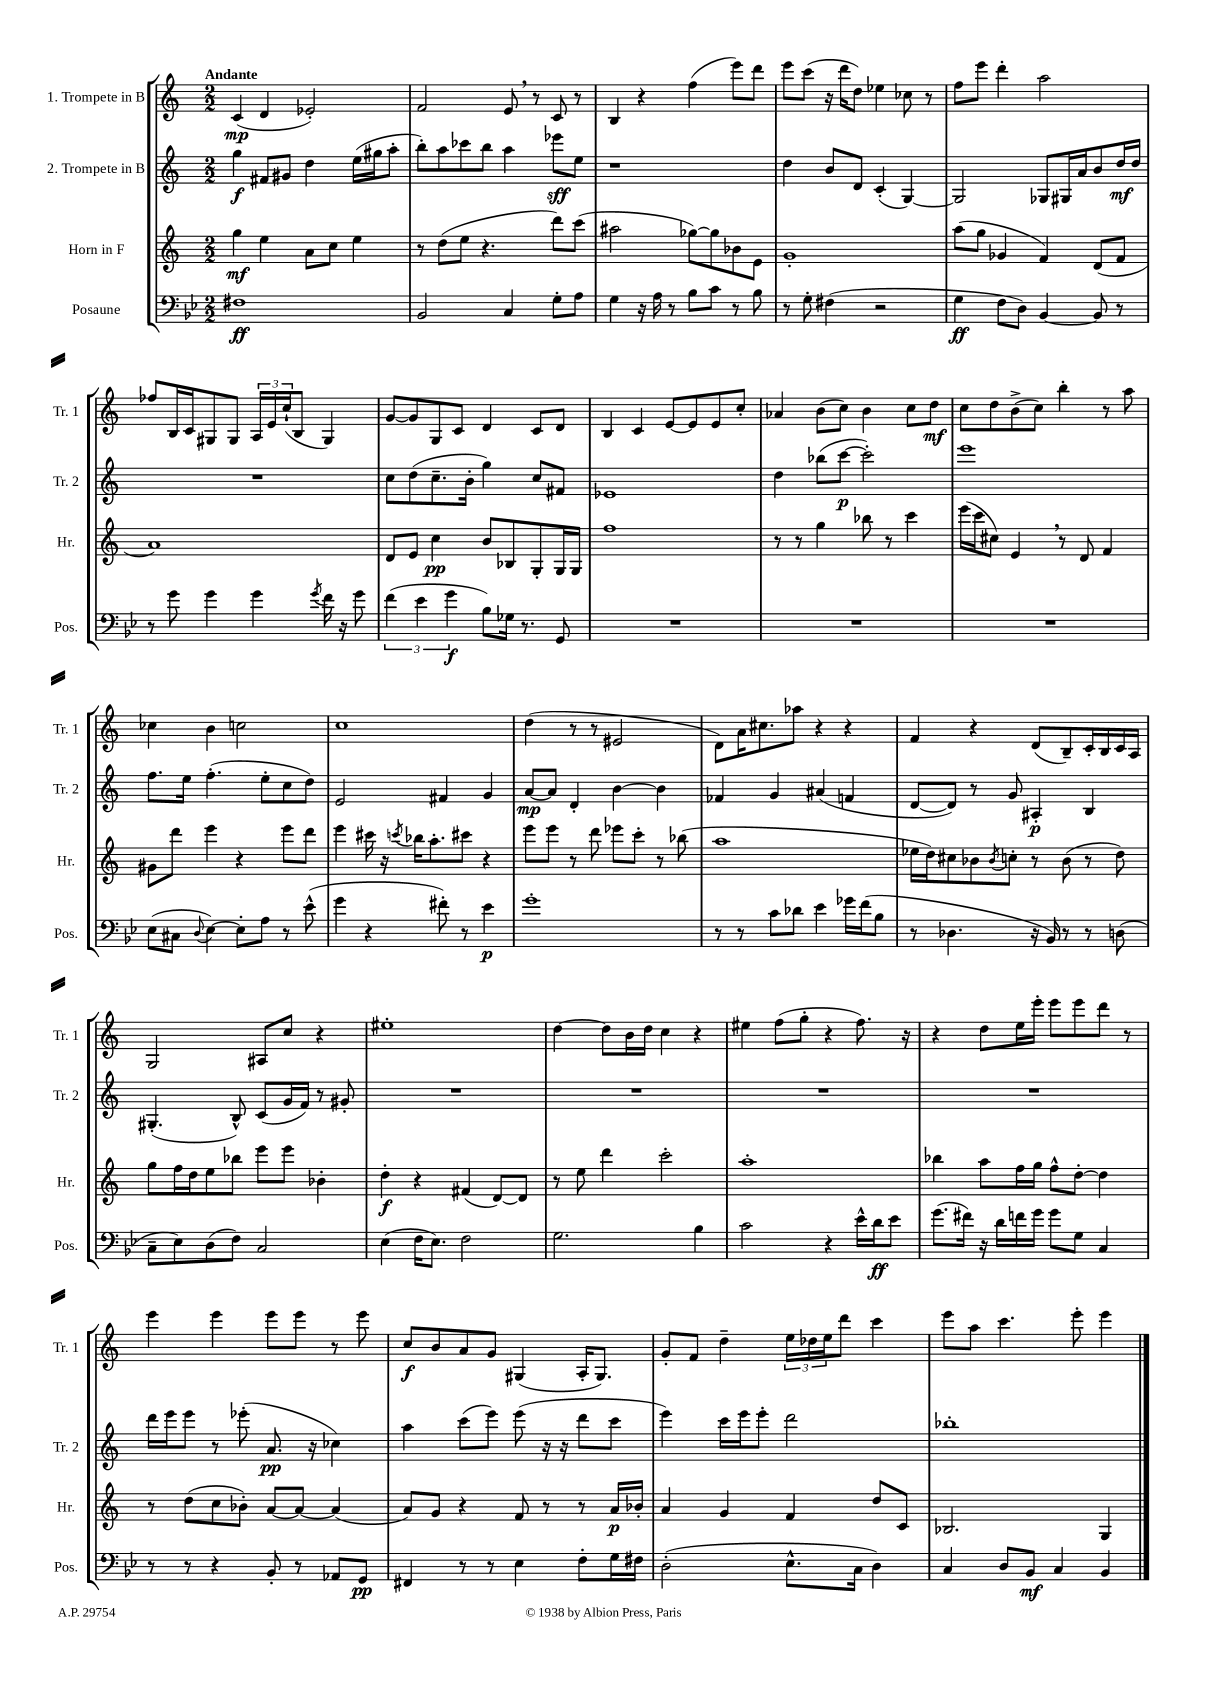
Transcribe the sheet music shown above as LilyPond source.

<<
\new StaffGroup <<
\new Staff = "s0" \with { instrumentName = "1. Trompete in B" shortInstrumentName = "Tr. 1" } {
    \clef treble \key c \major \numericTimeSignature \time 2/2 \tempo "Andante"
    c'4\mp( d'4 ees'2-.) |
    f'2 e'8 \breathe r8 c'8 r8 |
    b4 r4 f''4( e'''8) d'''8 |
    e'''8 c'''8( r16 d'''16 d''8) ees''4 ces''8 r8 |
    f''8 e'''8 d'''4-. a''2 |
    fes''8 b16 c'16 gis8 gis8 \tuplet 3/2 { a16 e'16 c''16-!( } b8 gis4) |
    g'8~ g'8 g8 c'8 d'4 c'8 d'8 |
    b4 c'4 e'8~ e'8 e'8 c''8-. |
    aes'4 b'8( c''8) b'4 c''8 d''8\mf |
    c''8 d''8 b'8->( c''8) b''4-. r8 a''8 |
    ces''4 b'4 c''2 |
    c''1 |
    d''4( r8 r8 eis'2 |
    d'8) a'16 cis''8. aes''8 r4 r4 |
    f'4 r4 d'8( b8--) c'16-. b16 c'16 a16 |
    g2 ais8 c''8 r4 |
    eis''1-. |
    d''4~ d''8 b'16 d''16 c''4 r4 |
    eis''4 f''8( g''8-. r4 f''8.) r16 |
    r4 d''8 e''16 e'''16-. e'''8 e'''8 d'''8 r8 |
    e'''4 e'''4 e'''8 e'''8 r8 e'''8 |
    c''8\f b'8 a'8 g'8 gis4( a16-. gis8.) |
    g'8-. f'8 d''4-- \tuplet 3/2 { e''16 des''16 e''16 } d'''8 c'''4 |
    e'''8 a''8 c'''4. e'''8-. e'''4 \bar "|." |
}
\new Staff = "s1" \with { instrumentName = "2. Trompete in B" shortInstrumentName = "Tr. 2" } {
    \clef treble \key c \major \numericTimeSignature \time 2/2
    g''4\f fis'8 gis'8 d''4 e''16( gis''16 a''8-. |
    b''8-.) a''8 ces'''8 b''8 a''4 ees'''8\sff e''8 |
    r1 |
    d''4 b'8 d'8 c'4-.( g4~) |
    g2 ges8 gis16 a'16 b'8 d''16\mf d''16 |
    R1 |
    c''8 d''8( c''8.-- b'16-. g''4) c''8 fis'8 |
    ees'1 |
    d''4 bes''8( c'''8~\p c'''2-.) |
    e'''1 |
    f''8. e''16 f''4.-.( e''8-. c''8 d''8) |
    e'2 fis'4 g'4 |
    a'8~\mp a'8 d'4-. b'4~ b'4 |
    fes'4 g'4 ais'4( f'4 |
    d'8~ d'8) r8 g'8 ais4-.\p b4 |
    gis4.-.( b8-^) c'8( g'16 f'16) r8 gis'8-. |
    R1 |
    R1 |
    R1 |
    R1 |
    d'''16 e'''16 e'''8 r8 ees'''8-.( a'8.\pp r16 ces''4) |
    a''4 c'''8( e'''8) e'''8( r16 r16 d'''8 c'''8 |
    e'''4) c'''16 e'''16 e'''8-. d'''2 |
    bes''1-. \bar "|." |
}
\new Staff = "s2" \with { instrumentName = "Horn in F" shortInstrumentName = "Hr." } {
    \clef treble \key c \major \numericTimeSignature \time 2/2
    g''4\mf e''4 a'8 c''8 e''4 |
    r8 d''8( e''8 r4. d'''8) c'''8( |
    ais''2 ges''8~) ges''8 bes'8 e'8 |
    g'1-. |
    a''8( g''8 ges'4 f'4) d'8( f'8 |
    a'1) |
    d'8 e'8 c''4\pp b'8 bes8 g8-. g16 g16 |
    f''1 |
    r8 r8 g''4 bes''8 r8 c'''4 |
    e'''16( c'''16 cis''8) e'4 \breathe r8 d'8 f'4 |
    gis'8 d'''8 e'''4 r4 e'''8 d'''8 |
    e'''4 cis'''16 r16 \acciaccatura { c'''8 } bes''16 a''8.-. cis'''8 r4 |
    e'''8 e'''8 r8 d'''8 ees'''8 c'''8-. r8 bes''8( |
    a''1 |
    ees''16 d''16) cis''8 bes'8 \acciaccatura { bes'8 } c''8-. r8 bes'8( r8 d''8) |
    g''8 f''16 d''16 e''8 bes''8 e'''8 e'''8 bes'4-. |
    d''4-.\f r4 fis'4( d'8~) d'8 |
    r8 e''8 d'''4 c'''2-. |
    a''1-. |
    bes''4 a''8 f''16 g''16 f''8-^ d''8~-. d''4 |
    r8 d''8( c''8 bes'8-.) a'8~ a'8~ a'4( |
    a'8) g'8 r4 f'8 r8 r8 a'16\p bes'16-. |
    a'4 g'4 f'4 d''8 c'8 |
    bes2. g4 \bar "|." |
}
\new Staff = "s3" \with { instrumentName = "Posaune" shortInstrumentName = "Pos." } {
    \clef bass \key bes \major \numericTimeSignature \time 2/2
    fis1\ff |
    bes,2 c4 g8-. a8 |
    g4 r16 a16 r8 bes8 c'8 r8 bes8 |
    r8 g8-. fis4( r2 |
    g4\ff f8 d8) bes,4~ bes,8 r8 |
    r8 g'8 g'4 g'4 \acciaccatura { g'8 } f'16 r16 g'8 |
    \tuplet 3/2 { f'4( ees'4 g'4\f } bes8) ges16 r8. g,8 |
    R1 |
    R1 |
    R1 |
    ees8( cis8 \appoggiatura { d8 } ees4~) ees8-. a8 r8 ees'8-^( |
    g'4 r4 fis'8-.) r8 ees'4\p |
    g'1-. |
    r8 r8 c'8 des'8 ees'4 ges'16 f'16( bes8 |
    r8 des4. r16 bes,16) r8 r8 d8( |
    c8-- ees8) d8( f8) c2 |
    ees4( f16 ees8.) f2 |
    g2. bes4 |
    c'2 r4 ees'16-^ d'16\ff ees'8 |
    g'8.( fis'16) r16 d'16 f'16 g'16 g'8 g8 c4 |
    r8 r8 r4 bes,8-. r8 aes,8 g,8\pp |
    fis,4 r8 r8 ees4 f8-. g16 fis16 |
    d2-.( ees8.-^ c16 d4) |
    c4 d8 bes,8\mf c4 bes,4 \bar "|." |
}
>>
>>
\layout { \context { \Score \remove "Bar_number_engraver" } }
